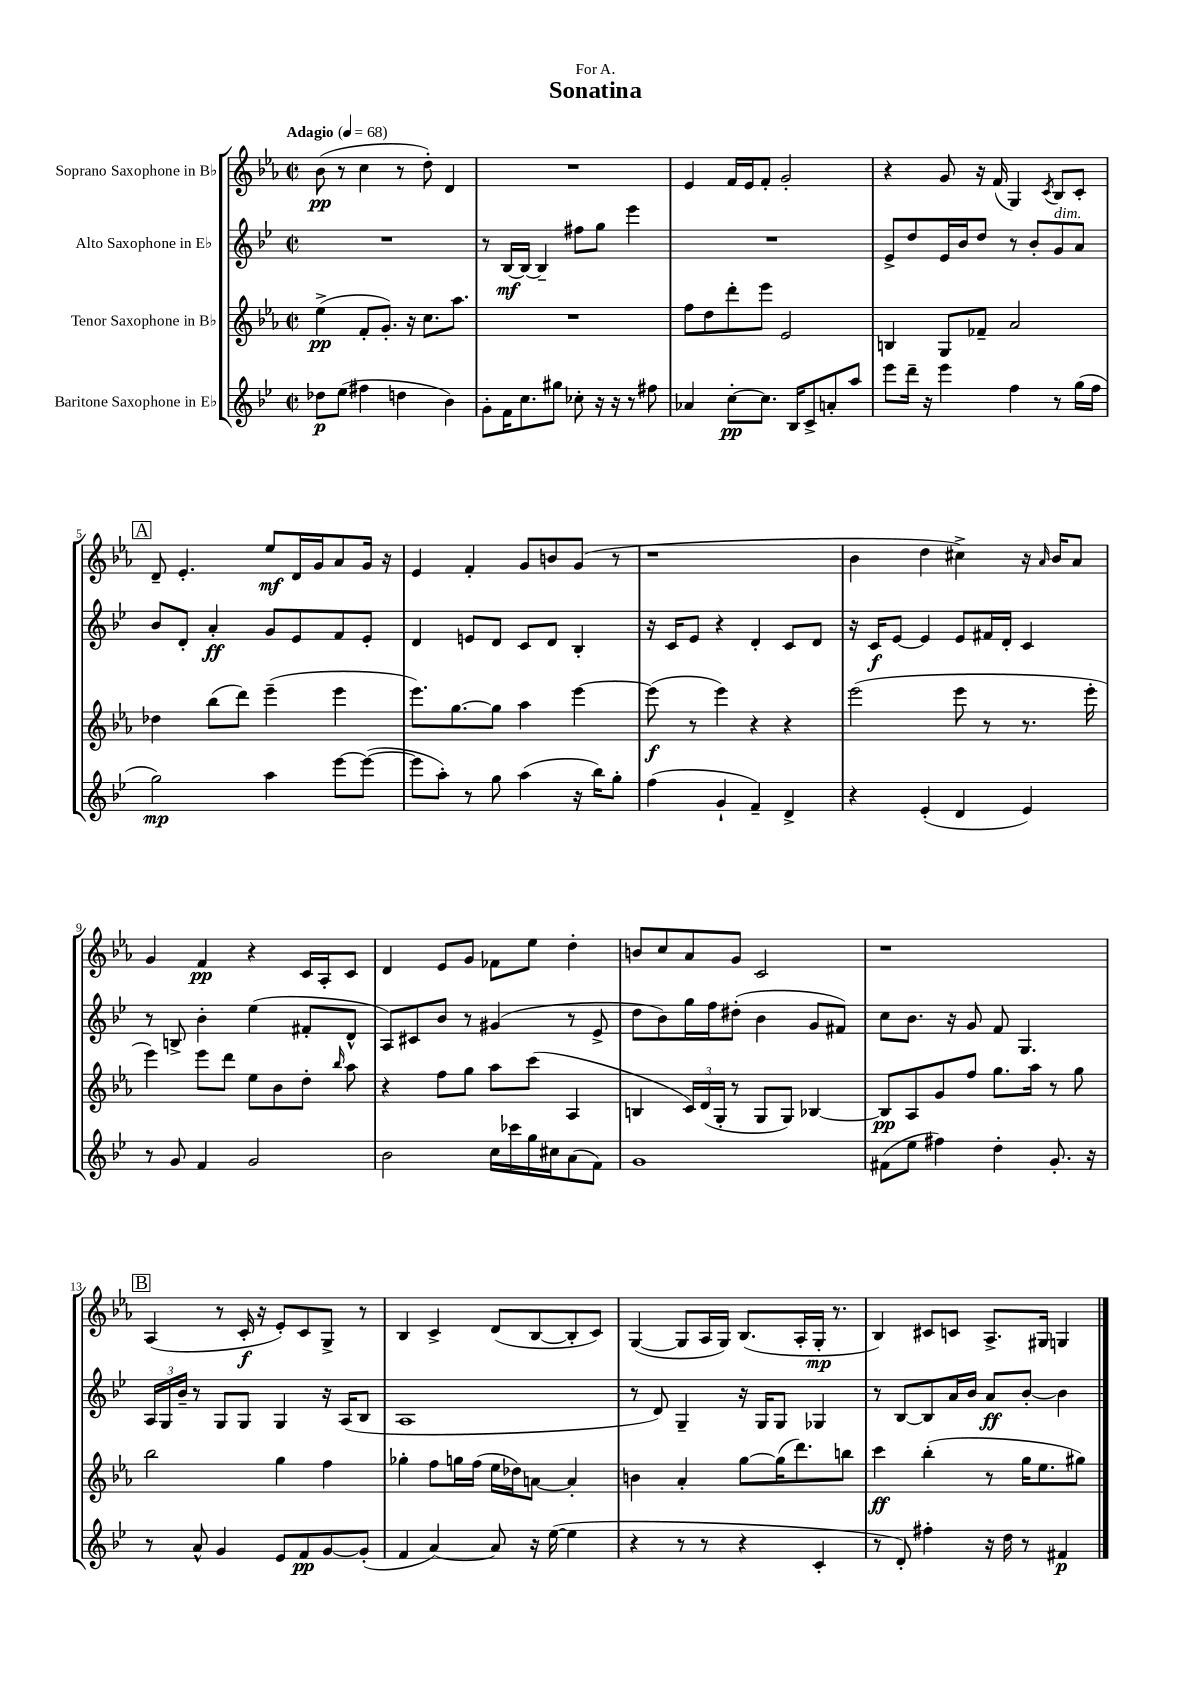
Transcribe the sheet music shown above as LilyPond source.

\header { title = "Sonatina" dedication = "For A." }
<<
\new StaffGroup <<
\new Staff = "s0" \with { instrumentName = "Soprano Saxophone in Bb" } {
    \clef treble \key ees \major \defaultTimeSignature \time 2/2 \tempo "Adagio" 4 = 68
    \autoBeamOff bes'8\pp( r8 c''4 r8 d''8-.) d'4 |
    R1 |
    ees'4 f'16[ ees'16 f'8]-. g'2-. |
    r4 g'8 r16 f'16( g4) \acciaccatura { c'8 } bes8[ c'8]-. |
    \mark \markup { \box "A" } d'8-- ees'4.-. ees''8[\mf d'16 g'16 aes'8 g'16] r16 |
    ees'4 f'4-. g'8[ b'8 g'8]( r8 |
    r1 |
    bes'4 d''4 cis''4->) r16 \grace { aes'16 } bes'16[ aes'8] |
    g'4 f'4\pp r4 c'16[ aes16-. c'8] |
    d'4 ees'8[ g'8] fes'8[ ees''8] d''4-. |
    b'8[ c''8 aes'8 g'8] c'2 |
    r1 |
    \mark \markup { \box "B" } aes4( r8 c'16-.\f r16 ees'8[-.) c'8 g8]-> r8 |
    bes4 c'4-> d'8[( bes8~ bes8-. c'8]) |
    g4~( g8[ aes16 g16]) bes8.[( aes16-. g16]-.\mp r8. |
    bes4) cis'8[ c'8] aes8.[-> gis16] g4 \bar "|." |
}
\new Staff = "s1" \with { instrumentName = "Alto Saxophone in Eb" } {
    \clef treble \key bes \major \defaultTimeSignature \time 2/2
    \autoBeamOff R1 |
    r8 bes16[~\mf bes16]~ bes4-- fis''8[ g''8] ees'''4 |
    R1 |
    ees'8[-> d''8 ees'16 bes'16 d''8] r8 bes'8[-. g'8^\markup { \italic "dim." } a'8] |
    \mark \markup { \box "A" } bes'8[ d'8]-. a'4-.\ff g'8[ ees'8 f'8 ees'8]-. |
    d'4 e'8[ d'8] c'8[ d'8] bes4-. |
    r16 c'16[ ees'8] r4 d'4-. c'8[ d'8] |
    r16 c'16[\f ees'8]~ ees'4 ees'8[ fis'16 d'16]-. c'4 |
    r8 b8-> bes'4-. ees''4( fis'8[-. d'8]-^ |
    a8[) cis'8 bes'8] r8 gis'4( r8 ees'8-> |
    d''8[ bes'8) g''16 f''16 dis''8]-.( bes'4 g'8[ fis'8]) |
    c''8[ bes'8.] r16 g'8 f'8 g4. |
    \mark \markup { \box "B" } \tuplet 3/2 { a16[ g16 bes'16]-- } r8 g8[ g8] g4 r16 a16[( bes8] |
    a1 |
    r8 d'8) g4-- r16 g16[ g8] ges4 |
    r8 bes8[~ bes8 a'16 bes'16] a'8[\ff bes'8]~-. bes'4 \bar "|." |
}
\new Staff = "s2" \with { instrumentName = "Tenor Saxophone in Bb" } {
    \clef treble \key ees \major \defaultTimeSignature \time 2/2
    \autoBeamOff ees''4->\pp( f'8[-. g'8.]-.) r16 c''8.[ aes''8.] |
    R1 |
    f''8[ d''8 d'''8-. ees'''8] ees'2 |
    b4 g8[ fes'8]-- aes'2 |
    \mark \markup { \box "A" } des''4 bes''8[( d'''8]) ees'''4--( ees'''4 |
    ees'''8.[) g''8.~ g''8] aes''4 ees'''4~ |
    ees'''8\f( r8 ees'''4) r4 r4 |
    ees'''2( ees'''8 r8 r8. ees'''16-. |
    ees'''4) ees'''8[ d'''8] ees''8[ bes'8 d''8]-. \grace { bes''16 } aes''8 |
    r4 f''8[ g''8] aes''8[ c'''8]( aes4 |
    b4 \tuplet 3/2 { c'16[) d'16( g16]-. } r8 g8[ g8]) bes4~ |
    bes8[\pp aes8 g'8 f''8] g''8.[ aes''16] r8 g''8 |
    \mark \markup { \box "B" } bes''2 g''4 f''4 |
    ges''4-. f''8[ g''16 f''16]( ees''16[ des''16) a'8]~ a'4-. |
    b'4 aes'4-. g''8[~ g''16( d'''8.) b''8] |
    c'''4\ff bes''4-.( r8 g''16[ ees''8. gis''8]) \bar "|." |
}
\new Staff = "s3" \with { instrumentName = "Baritone Saxophone in Eb" } {
    \clef treble \key bes \major \defaultTimeSignature \time 2/2
    \autoBeamOff des''8[\p ees''8]( fis''4 d''4 bes'4) |
    g'8[-. f'16 c''8. gis''8] ces''8-. r16 r16 r8 fis''8 |
    aes'4 c''8[~-.\pp c''8.] bes16[ c'8-> a'8-. a''8] |
    ees'''8[ d'''16]-- r16 ees'''4 f''4 r8 g''16[( f''16] |
    \mark \markup { \box "A" } g''2\mp) a''4 ees'''8[~ ees'''8]~( |
    ees'''8[ a''8]-.) r8 g''8 a''4( r16 bes''16[) g''8]-. |
    f''4( g'4-! f'4--) d'4-> |
    r4 ees'4-.( d'4 ees'4) |
    r8 g'8 f'4 g'2 |
    bes'2 c''16[ ces'''16 g''16 cis''16 a'8( f'8]) |
    g'1 |
    fis'8[( ees''8] fis''4) d''4-. g'8.-. r16 |
    \mark \markup { \box "B" } r8 a'8-^ g'4 ees'8[ f'8\pp g'8~ g'8]-.( |
    f'4 a'4~) a'8 r16 ees''16~( ees''4 |
    r4 r8 r8 r4 c'4-. |
    r8 d'8-.) fis''4-. r16 d''16 r8 fis'4\p \bar "|." |
}
>>
>>
